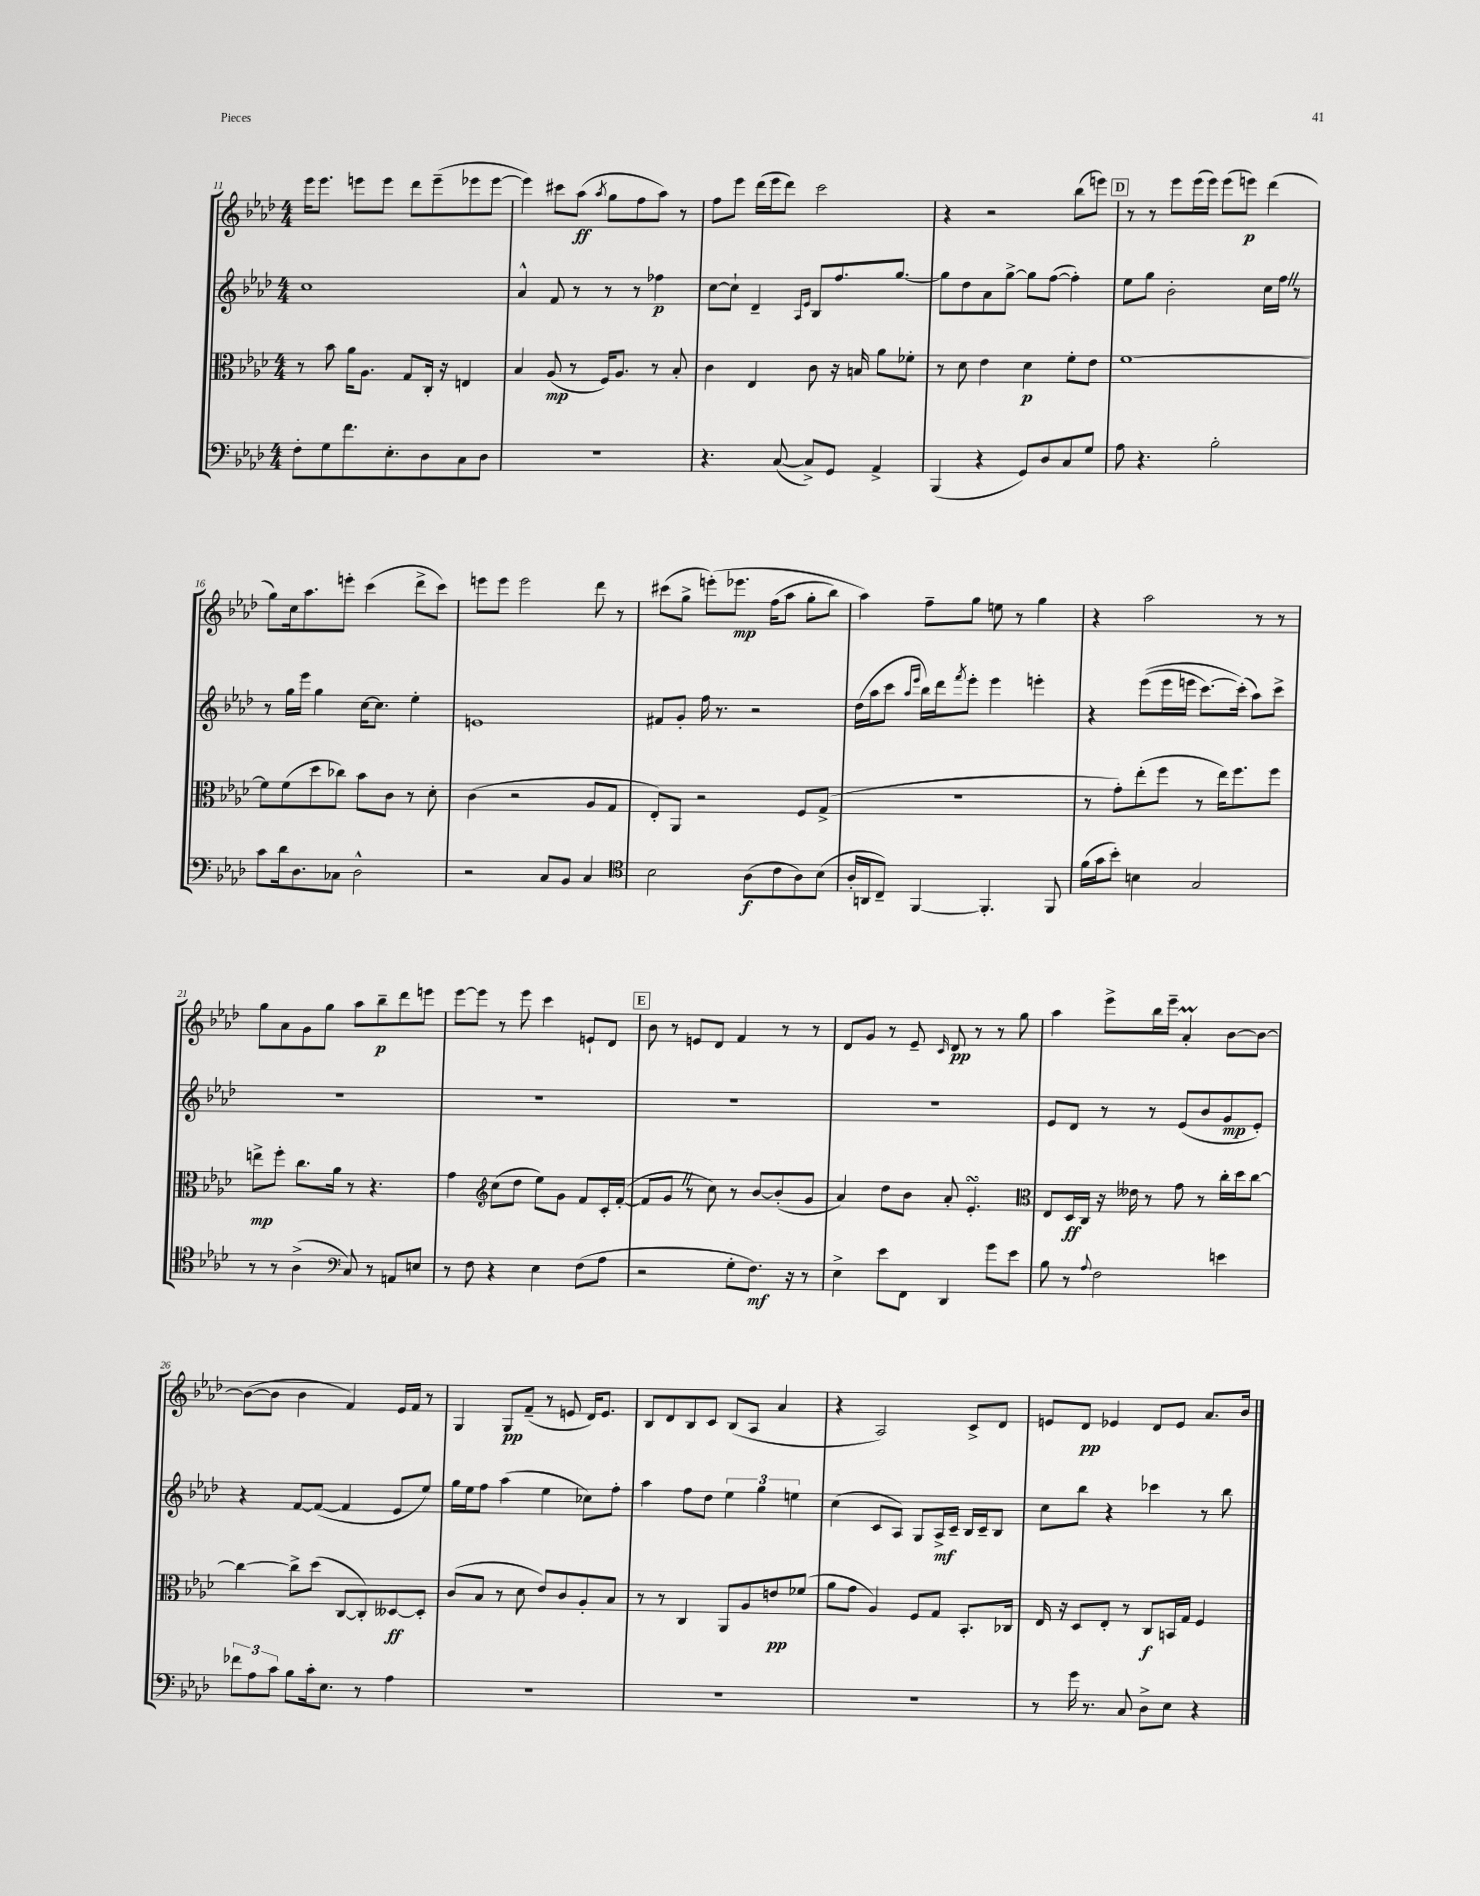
<<
\new StaffGroup <<
\new Staff = "s0" {
    \clef treble \key aes \major \numericTimeSignature \time 4/4
    ees'''16 ees'''8. e'''8 e'''8 des'''8 e'''8--( ees'''8 ees'''8~ |
    ees'''4) cis'''8 aes''8\ff( \acciaccatura { aes''8 } g''8 f''8 aes''8) r8 |
    f''8 ees'''8 des'''16( ees'''16 des'''8) c'''2 |
    r4 r2 bes''8( e'''8) |
    \mark \markup { \box "D" } r8 r8 ees'''8 ees'''16( ees'''16) ees'''8( e'''8\p) des'''4( |
    g''8) c''16 aes''8. e'''8-. c'''4( des'''8-> c'''8) |
    e'''8 e'''8 e'''2 des'''8 r8 |
    cis'''8( g''8-> e'''8-.)\( ees'''8.\mp f''16( aes''8 g''8-. bes''8) |
    aes''4\) f''8-- g''8 e''8 r8 g''4 |
    r4 aes''2 r8 r8 |
    g''8 aes'8 g'8 g''8 aes''8 bes''8--\p des'''8 e'''8 |
    ees'''8~ ees'''8 r8 ees'''8 c'''4 e'8-! des'8 |
    \mark \markup { \box "E" } bes'8 r8 e'8 des'8 f'4 r8 r8 |
    des'8 g'8 r8 ees'8-- \grace { c'16 } des'8\pp r8 r8 g''8 |
    aes''4 ees'''8-> bes''16 ees'''16-- aes'4-.\prall bes'8~ bes'8~ |
    bes'8~( bes'8 bes'4 f'4) ees'16 f'16 r8 |
    g4 g8\pp f'8--( r8 e'8 des'16) e'8. |
    bes8 des'8 bes8 c'8 bes8( aes8 aes'4 |
    r4 aes2) c'8-> des'8 |
    e'8 des'8\pp ees'4 des'8 ees'8 aes'8. bes'16 \bar "|." |
}
\new Staff = "s1" {
    \clef treble \key aes \major \numericTimeSignature \time 4/4
    c''1 |
    aes'4-^ f'8 r8 r8 r8 fes''4\p |
    c''8~ c''8-! des'4-- \grace { aes16 ees'16 } bes8 f''8. g''8.~ |
    g''8 des''8 aes'8 g''8~-> g''8 f''8~( f''4-.) |
    \mark \markup { \box "D" } ees''8 g''8 bes'2-. c''16 f''16 \once \override BreathingSign.text = \markup { \musicglyph "scripts.caesura.straight" } \breathe r8 |
    r8 g''16 ees'''16 g''4 c''16~ c''8. ees''4-. |
    e'1 |
    fis'8 g'8-. f''16 r8. r2 |
    des''16( aes''16 c'''8 \grace { aes''16 ees'''16 } bes''16) des'''16 \acciaccatura { f'''8 } ees'''8-. ees'''4 e'''4-. |
    r4 ees'''8(\( ees'''16 e'''16 c'''8.~) c'''16-.(\) aes''8) c'''8-> |
    R1 |
    R1 |
    \mark \markup { \box "E" } R1 |
    R1 |
    ees'8 des'8 r8 r8 ees'8( bes'8 g'8\mp ees'8-.) |
    r4 f'8~ f'8~( f'4 ees'8 ees''8) |
    g''16 ees''16 f''8 aes''4( ees''4 ces''8) f''8-. |
    aes''4 f''8 des''8 \tuplet 3/2 { ees''4 g''4 e''4 } |
    c''4( c'8 aes8) g8 aes16->\mf c'16-- bes16 c'16-- bes8 |
    c''8 bes''8 r4 ces'''4 r8 bes''8 \bar "|." |
}
\new Staff = "s2" {
    \clef alto \key aes \major \numericTimeSignature \time 4/4
    r8 bes'8 aes'16 aes8. g8 c16-. r16 e4 |
    bes4 aes8\mp( r8 f16) aes8. r8 bes8-. |
    c'4 ees4 c'8 r16 b16 aes'8 fes'8-. |
    r8 des'8 ees'4 des'4\p f'8-. ees'8 |
    \mark \markup { \box "D" } f'1~ |
    f'8 f'8( des''8 ces''8) bes'8 c'8 r8 des'8-. |
    c'4( r2 aes8 g8 |
    ees8-.) aes,8 r2 f8 g8->( |
    R1 |
    r8 g'8-.) ees''8-.( f''8 r8 ees''16) f''8. f''8 |
    e''8->\mp f''8-. c''8. aes'16 r8 r4. |
    g'4 \clef treble c''8( des''8 ees''8) g'8 f'8 c'16-. f'16~-.( |
    \mark \markup { \box "E" } f'8 g'8 \once \override BreathingSign.text = \markup { \musicglyph "scripts.caesura.straight" } \breathe r8 c''8) r8 bes'8~ bes'8-.( g'8 |
    aes'4) des''8 bes'8 aes'8-. ees'4.-.\turn |
    \clef alto ees8 des16\ff c16 r16 eeses'16 r8 g'8 r8 c''16-. des''16 c''8~ |
    c''4~ c''8-> des''8( c8~ c8-.) deses8~\ff deses8-. |
    c'8( bes8 r8 des'8 ees'8) c'8 aes8-. bes8 |
    r8 r8 c4 aes,8 aes8 e'8\pp fes'8( |
    aes'8 g'8 aes4) f8 g8 bes,8.-. ces16 |
    ees16 r16 des8 ees8-. r8 c8\f b,16 g16 f4 \bar "|." |
}
\new Staff = "s3" {
    \clef bass \key aes \major \numericTimeSignature \time 4/4
    f8-. g8 f'8. ees8.-. des8 c8 des8 |
    r1 |
    r4. c8~( c8->) g,8 aes,4-> |
    bes,,4( r4 g,8) des8 c8 g8 |
    \mark \markup { \box "D" } aes8 r4. bes2-. |
    c'8 des'16 des8. ces8 des2-^ |
    r2 c8 bes,8 c4 |
    \clef tenor bes2 aes8\f( c'8 aes8) bes8( |
    aes16-. a,16 c8--) f,4~ f,4.-. f,8 |
    f'16( g'16 bes'8-.) b4 g2 |
    r8 r8 aes4->( \clef bass c8) r8 a,8 e8 |
    r8 f8 r4 ees4 f8( aes8 |
    \mark \markup { \box "E" } r2 g8-. f8.\mf) r16 r8 |
    ees4-> ees'8 f,8 des,4 g'8 ees'8 |
    bes8 r8 \appoggiatura { aes8 } f2 e'4 |
    \tuplet 3/2 { fes'8 aes8 c'8 } bes8 c'16-. ees8. r8 aes4 |
    R1 |
    R1 |
    R1 |
    r8 g'16 r8. c8 des8-> ees8 r4 \bar "|." |
}
>>
>>
\layout { \context { \Score currentBarNumber = #11 } }
